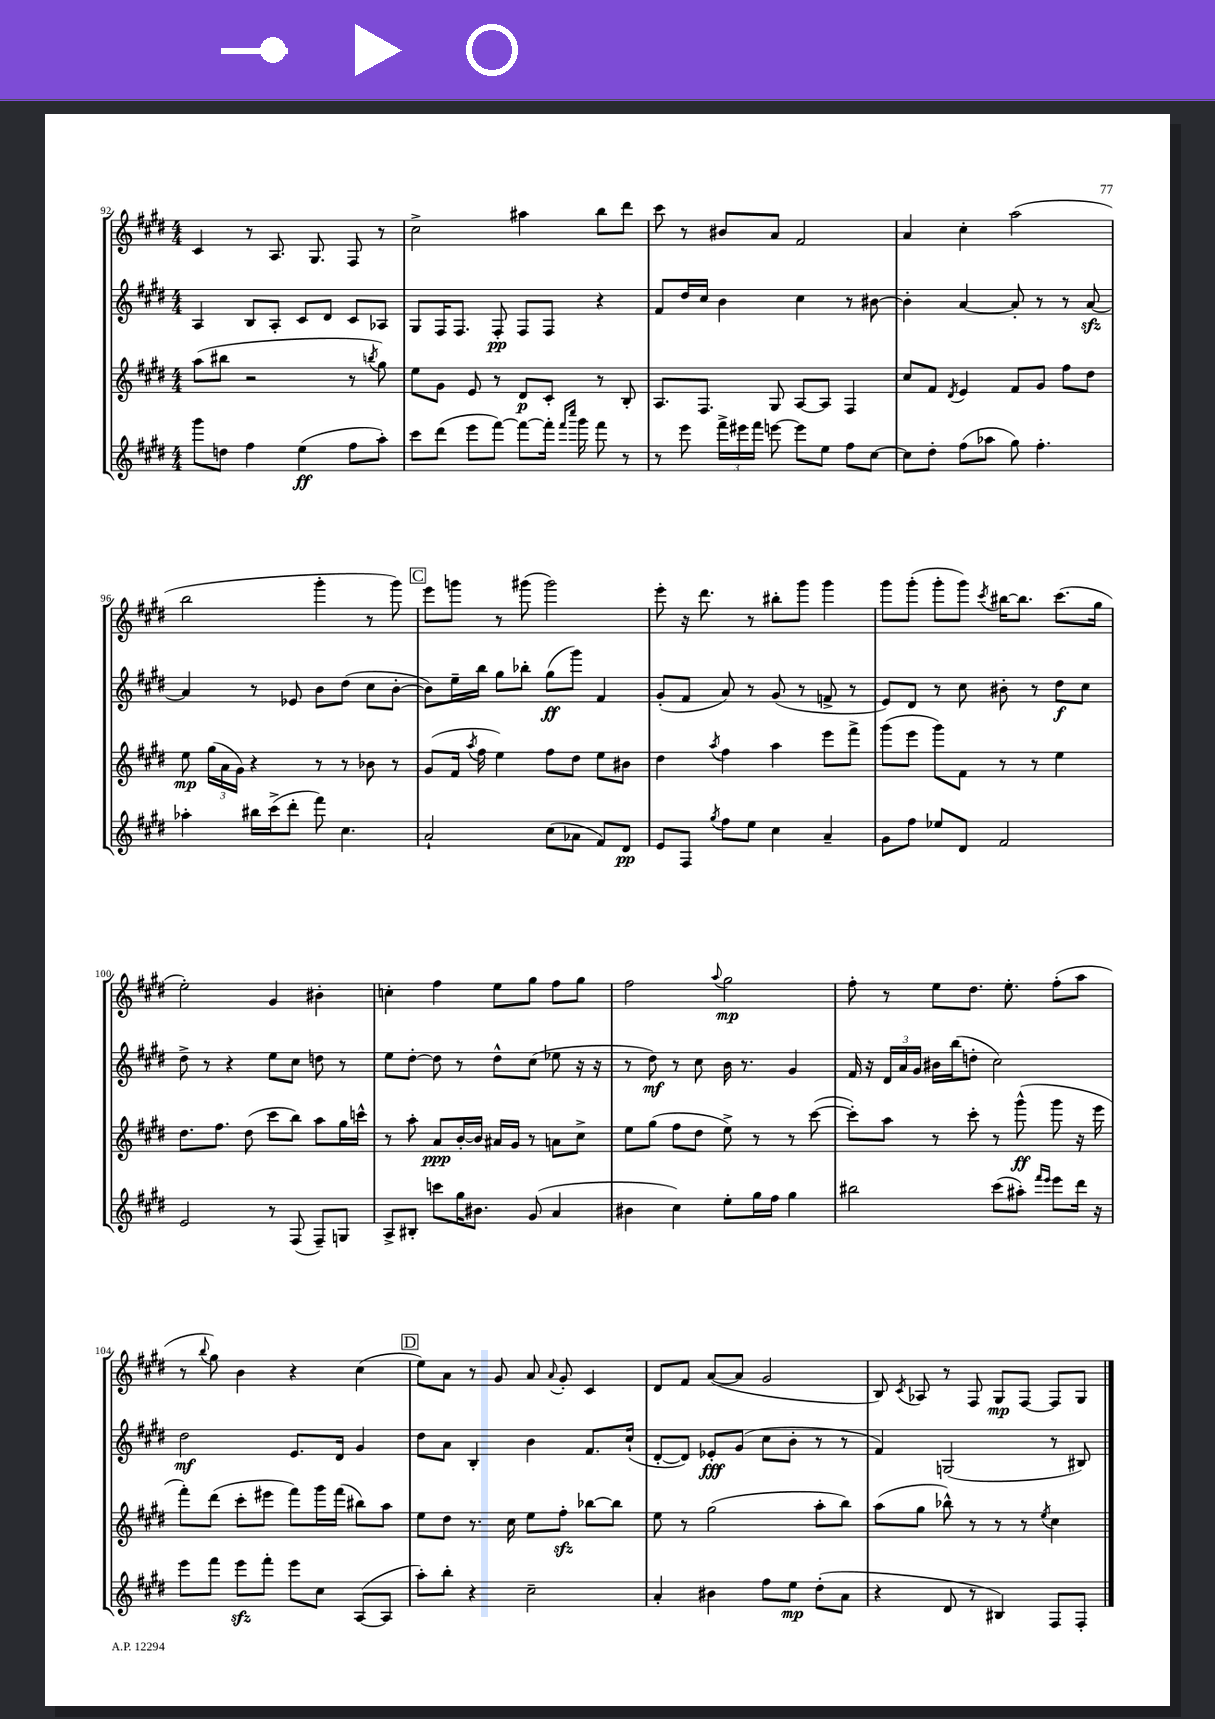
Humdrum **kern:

**kern	**dynam	**kern	**dynam	**kern	**dynam	**kern	**dynam
*part4	*part4	*part3	*part3	*part2	*part2	*part1	*part1
*staff4	*staff4	*staff3	*staff3	*staff2	*staff2	*staff1	*staff1
*clefG2	*	*clefG2	*	*clefG2	*	*clefG2	*
*k[f#c#g#d#]	*	*k[f#c#g#d#]	*	*k[f#c#g#d#]	*	*k[f#c#g#d#]	*
*M4/4	*	*M4/4	*	*M4/4	*	*M4/4	*
=92	=92	=92	=92	=92	=92	=92	=92
8ggg#\L	.	(8aa\L	.	4A/	.	4c#/	.
8ddn\J	.	8bb#X\J	.	.	.	.	.
4ff#\	.	2r	.	8B/L	.	8r	.
.	.	.	.	8A'/J	.	8.A/	.
(4ee\	ff	.	.	8c#/L	.	.	.
.	.	.	.	.	.	8.G#/	.
.	.	.	.	8d#/J	.	.	.
8ff#\L	.	8r	.	8c#/L	.	8F#/	.
.	.	8qbbn/	.	.	.	.	.
8aa'\J)	.	8gg#\)	.	8A-X/J	.	8r	.
=93	=93	=93	=93	=93	=93	=93	=93
8ccc#\L	.	8ee\L	.	8G#/L	.	2cc#^\	.
(8ddd#\J	.	8g#\J	.	16F#/K	.	.	.
.	.	.	.	8.F#/J	.	.	.
8eee\L	.	8e/	.	.	.	.	.
[8fff#\J)	.	8r	.	8F#'/	pp	.	.
8fff#\L_	.	8d#/L	p	8F#/L	.	4aa#X\	.
16fff#'\Jk]	.	8c#'/J	.	8F#/J	.	.	.
16qqfff#/LL	.	.	.	.	.	.	.
16qqcccc#/JJ	.	.	.	.	.	.	.
16ggg#\	.	.	.	.	.	.	.
8fff#\	.	8r	.	4r	.	8bb\L	.
8r	.	8B'/	.	.	.	8ddd#\J	.
=94	=94	=94	=94	=94	=94	=94	=94
8r	.	8.A/L	.	8f#/L	.	8ccc#\	.
8eee\	.	.	.	16dd#/L	.	8r	.
.	.	8.F#/J	.	16cc#/JJ	.	.	.
24fff#^\LL	.	.	.	4b\	.	8b#X/L	.
24eee#X\	.	.	.	.	.	.	.
24fff#\JJ	.	.	.	.	.	.	.
[8eeen\	.	8G#/	.	.	.	8a/J	.
8eee\L]	.	[8A/L	.	4cc#\	.	2f#/	.
8ee\J	.	8A/J]	.	.	.	.	.
8ff#\L	.	4F#/	.	8r	.	.	.
[8cc#\J	.	.	.	[8b#X\	.	.	.
=95	=95	=95	=95	=95	=95	=95	=95
8cc#\L]	.	8cc#/L	.	4b#'\]	.	4a/	.
8dd#'\J	.	8f#/J	.	.	.	.	.
.	.	8qd#/	.	.	.	.	.
(8ff#\L	.	4e/	.	[4a/	.	4cc#'\	.
8aa-X\J	.	.	.	.	.	.	.
8gg#\)	.	8f#/L	.	8a'/]	.	(2aa\	.
4.ff#'\	.	8g#/J	.	8r	.	.	.
.	.	8ff#\L	.	8r	.	.	.
.	.	8dd#\J	.	[8azz/	.	.	.
!!LO:LB:g=z
=96	=96	=96	=96	=96	=96	=96	=96
4aa-X'\	.	8ee\	mp	4a/]	.	2bb\	.
.	.	(24gg#\LL	.	.	.	.	.
.	.	24a\	.	.	.	.	.
.	.	24g#\JJ)	.	.	.	.	.
16bb#X\LL	.	4r	.	8r	.	.	.
(16ccc#^\J	.	.	.	.	.	.	.
8ddd#'\J	.	.	.	8e-X/	.	.	.
8fff#\)	.	8r	.	8b\L	.	4ggg#'\	.
4.cc#\	.	8r	.	(8dd#\J	.	.	.
.	.	8b-X\	.	8cc#\L	.	8r	.
.	.	8r	.	[8b'\J	.	8ggg#\)	.
!!LO:REH:place=s1:t=C
=97	=97	=97	=97	=97	=97	=97	=97
2a`/	.	(8g#/L	.	8b\L])	.	8eee\L	.
.	.	16f#/Jk	.	16ee~\L	.	8gggn\J	.
.	.	8qaa/	.	.	.	.	.
.	.	16ff#\	.	16bb\JJ	.	.	.
.	.	4ee\)	.	8gg#\L	.	8r	.
.	.	.	.	8bb-X'\J	.	(8ggg#X\	.
(8cc#\L	.	8ff#\L	.	(8gg#\L	ff	2ggg#\)	.
8a-X\J	.	8dd#\J	.	8ggg#\J)	.	.	.
8f#/L)	.	8ee\L	.	4f#/	.	.	.
8d#/J	pp	8b#X\J	.	.	.	.	.
=98	=98	=98	=98	=98	=98	=98	=98
8e/L	.	4dd#\	.	(8g#'/L	.	8eee'\	.
8F#/J	.	.	.	8f#/J	.	16r	.
.	.	.	.	.	.	8.ddd#\	.
8qgg#/	.	8qaa/	.	.	.	.	.
8ff#\L	.	4ff#\	.	8a/)	.	.	.
8ee\J	.	.	.	8r	.	8r	.
4cc#\	.	4aa\	.	(8g#/	.	8bb#X'\L	.
.	.	.	.	8r	.	8ggg#\J	.
4a~/	.	8eee\L	.	8fn^/	.	4ggg#\	.
.	.	8fff#^\J	.	8r	.	.	.
=99	=99	=99	=99	=99	=99	=99	=99
8g#\L	.	(8ggg#\L	.	8e/L)	.	8ggg#\L	.
8ff#\J	.	8eee\J	.	8d#/J	.	(8ggg#'\J	.
8ee-X/L	.	8ggg#\L)	.	8r	.	8ggg#'\L	.
8d#/J	.	8f#\J	.	8cc#\	.	8ggg#\J)	.
.	.	.	.	.	.	8qccc#/	.
2f#/	.	8r	.	8b#X'\	.	[16bb#X\KL	.
.	.	.	.	.	.	8.bb#\J]	.
.	.	8r	.	8r	.	.	.
.	.	4ee\	.	8dd#\L	f	(8.ccc#\L	.
.	.	.	.	8cc#\J	.	.	.
.	.	.	.	.	.	16gg#\Jk	.
!!LO:LB:g=z
=100	=100	=100	=100	=100	=100	=100	=100
2e/	.	8.dd#\L	.	8dd#^\	.	2ee'\)	.
.	.	.	.	8r	.	.	.
.	.	8.ff#\J	.	.	.	.	.
.	.	.	.	4r	.	.	.
.	.	(8dd#\	.	.	.	.	.
8r	.	8ccc#\L	.	8ee\L	.	4g#/	.
(8F#/	.	8bb\J)	.	8cc#\J	.	.	.
8F#~/L)	.	8aa\L	.	8ddn\	.	4b#X'\	.
8Gn/J	.	16gg#\L	.	8r	.	.	.
.	.	16cccn^^\JJ	.	.	.	.	.
=101	=101	=101	=101	=101	=101	=101	=101
8A^/L	.	8r	.	8ee\L	.	4ccn'\	.
8B#X'/J	.	8aa'\	.	[8dd#'\J	.	.	.
8cccn\L	.	8a/L	ppp	8dd#\]	.	4ff#\	.
16gg#\K	.	[16b'/L	.	8r	.	.	.
8.b#X\J	.	16b/JJ]	.	.	.	.	.
.	.	16a#X/LL	.	8dd#^^\L	.	8ee\L	.
.	.	16g#/JJ	.	.	.	.	.
(8g#/	.	8r	.	(8cc#\J	.	8gg#\J	.
4a/	.	8an\L	.	8ee-X\	.	8ff#\L	.
.	.	8cc#^\J	.	16r	.	8gg#\J	.
.	.	.	.	16r	.	.	.
=102	=102	=102	=102	=102	=102	=102	=102
4b#X\	.	8ee\L	.	8r	.	2ff#\	.
.	.	(8gg#\J	.	8dd#\)	mf	.	.
4cc#\)	.	8ff#\L	.	8r	.	.	.
.	.	8dd#\J	.	8cc#\	.	.	.
.	.	.	.	.	.	8qqaa/	.
8ee'\L	.	8ee^\)	.	16b\	.	2gg#\	mp
.	.	.	.	8.r	.	.	.
16gg#\L	.	8r	.	.	.	.	.
16ff#\JJ	.	.	.	.	.	.	.
4gg#\	.	8r	.	4g#/	.	.	.
.	.	([8ccc#\	.	.	.	.	.
=103	=103	=103	=103	=103	=103	=103	=103
2bb#X\	.	8ccc#'\L])	.	16f#/	.	8ff#'\	.
.	.	.	.	16r	.	.	.
.	.	8aa\J	.	24d#/LL	.	8r	.
.	.	.	.	24a/	.	.	.
.	.	.	.	24g#/JJ	.	.	.
.	.	8r	.	16b#X\LL	.	8ee\L	.
.	.	.	.	(16bb\J	.	.	.
.	.	8ccc#'\	.	8ddn'\J	.	8.dd#\J	.
(8ccc#\L	.	8r	.	2cc#\)	.	.	.
.	.	.	.	.	.	8.ee'\	.
8aa#X'\J)	.	(8ggg#^^\	ff	.	.	.	.
16qqfff#/LL	.	.	.	.	.	.	.
16qqeee/JJ	.	.	.	.	.	.	.
8eee\L	.	8ggg#\	.	.	.	(8ff#'\L	.
16ddd#\Jk	.	16r	.	.	.	8aa\J	.
16r	.	16eee\	.	.	.	.	.
!!LO:LB:g=z
=104	=104	=104	=104	=104	=104	=104	=104
8eee\L	.	8fff#'\L)	.	2dd#\	mf	8r	.
.	.	.	.	.	.	8qqbb/	.
8fff#\J	.	(8ddd#\J	.	.	.	8gg#\)	.
8eeezz\L	.	8ccc#'\L	.	.	.	4b\	.
8fff#'\J	.	8eee#X\J	.	.	.	.	.
8eee\L	.	8fff#\L)	.	8.e/L	.	4r	.
8cc#\J	.	16ggg#\L	.	.	.	.	.
.	.	(16fff#\JJ	.	16d#/Jk	.	.	.
([8A/L	.	8bb#X\L)	.	4g#/	.	(4cc#\	.
8A/J]	.	8aa\J	.	.	.	.	.
!!LO:REH:place=s1:t=D
=105	=105	=105	=105	=105	=105	=105	=105
8aa'\L)	.	8ee\L	.	8dd#\L	.	8ee\L)	.
8bb'\J	.	8dd#\J	.	8a\J	.	8a\J	.
4r	.	8.r	.	4B'/	.	8r	.
.	.	.	.	.	.	8g#/	.
.	.	16cc#\	.	.	.	.	.
2cc#~\	.	8ee\L	.	4b\	.	8a/	.
.	.	.	.	.	.	8qqa/	.
.	.	8ff#zz'\J	.	.	.	8g#'/	.
.	.	[8bb-X\L	.	8.f#/L	.	4c#/	.
.	.	8bb-\J]	.	.	.	.	.
.	.	.	.	(16cc#`/Jk	.	.	.
=106	=106	=106	=106	=106	=106	=106	=106
4a'/	.	8ee\	.	[8d#'/L	.	8d#/L	.
.	.	8r	.	8d#/J])	.	8f#/J	.
4b#X\	.	(2gg#\	.	8e-X'/L	fff	([8a/L	.
.	.	.	.	(8g#/J	.	8a/J]	.
8ff#\L	.	.	.	8cc#\L	.	2g#/	.
8ee\J	mp	.	.	8b'\J	.	.	.
(8dd#'\L	.	8aa'\L	.	8r	.	.	.
8a\J	.	8bb\J)	.	8r	.	.	.
=107	=107	=107	=107	=107	=107	=107	=107
4r	.	(8aa\L	.	4f#/)	.	8B/)	.
.	.	.	.	.	.	8qc#/	.
.	.	8gg#\J	.	.	.	8A-X/	.
8d#/	.	8bb-X^^\)	.	(2Gn/	.	8r	.
8r	.	8r	.	.	.	8F#/	.
4B#X/)	.	8r	.	.	.	8G#/L	mp
.	.	8r	.	.	.	[8F#/J	.
.	.	8qee/	.	.	.	.	.
8F#/L	.	4cc#\	.	8r	.	8F#/L]	.
8F#'/J	.	.	.	8B#X/)	.	8G#/J	.
==	==	==	==	==	==	==	==
*-	*-	*-	*-	*-	*-	*-	*-
